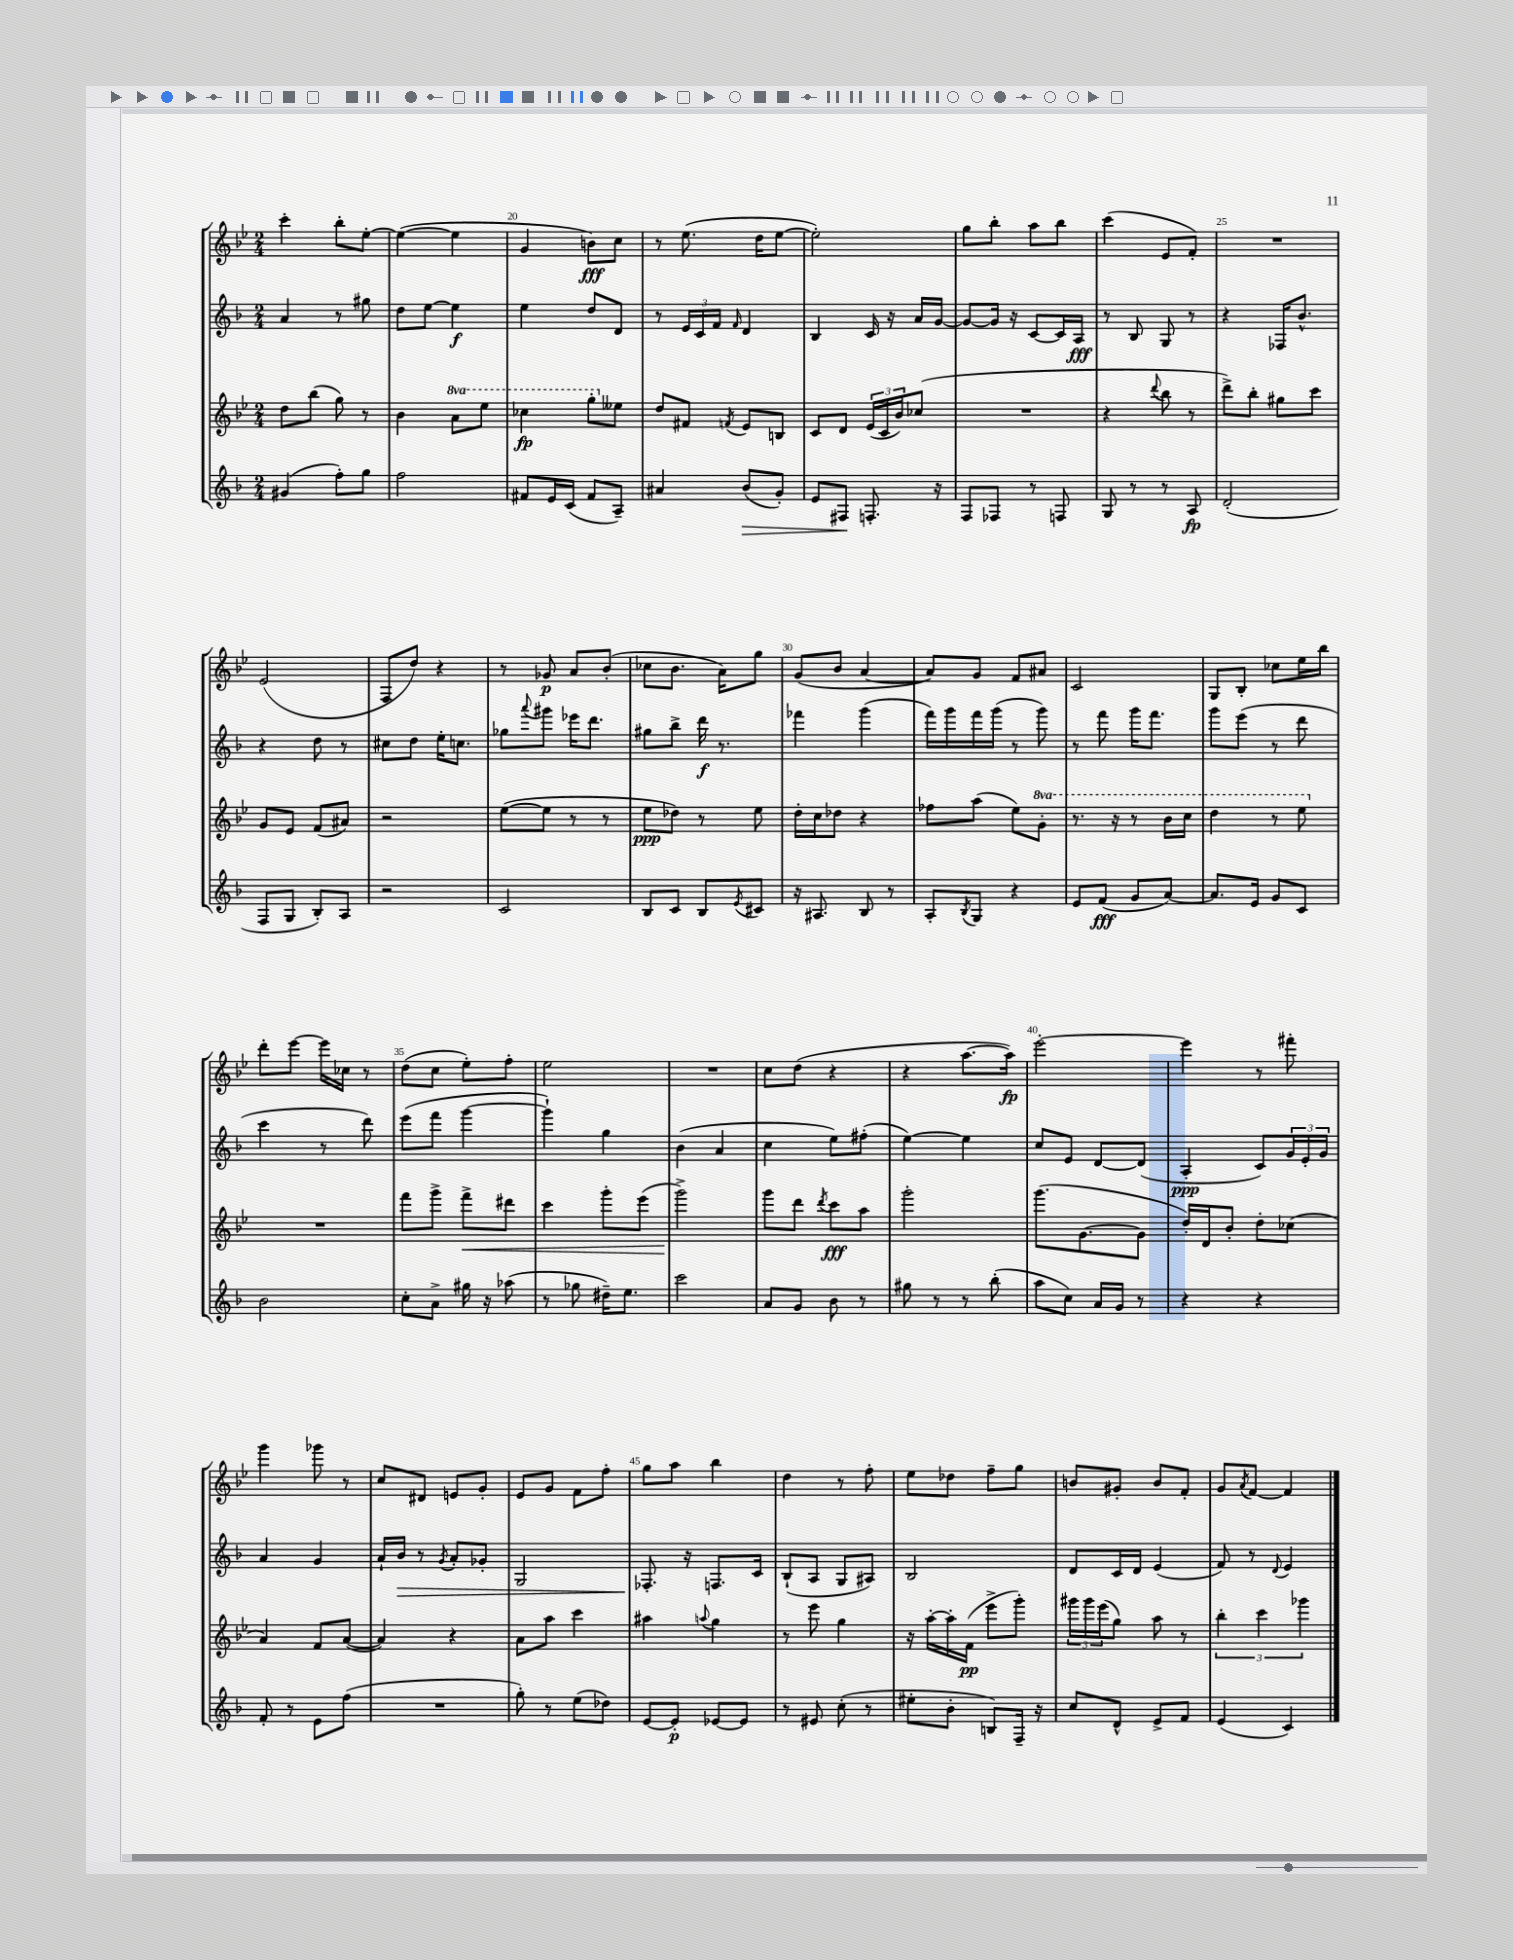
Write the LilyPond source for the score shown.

<<
\new StaffGroup <<
\new Staff = "s0" {
    \clef treble \key bes \major \numericTimeSignature \time 2/4
    c'''4-. bes''8-. ees''8~-. |
    ees''4~( ees''4 |
    g'4 b'8\fff) c''8 |
    r8 ees''8.( d''16 ees''8~ |
    ees''2-.) |
    g''8 bes''8-. a''8 bes''8 |
    c'''4( ees'8 f'8-.) |
    R2 |
    ees'2( |
    f8 d''8) r4 |
    r8 ges'8\p a'8 bes'8-.( |
    ces''8 bes'8. a'16) g''8 |
    g'8( bes'8 a'4~ |
    a'8) g'8 f'8 ais'8 |
    c'2 |
    g8 bes8-. ces''8 ees''16 bes''16 |
    d'''8-. ees'''8~ ees'''16 ces''16 r8 |
    d''8( c''8 ees''8-.) f''8-. |
    ees''2 |
    R2 |
    c''8 d''8( r4 |
    r4 a''8.~ a''16\fp) |
    ees'''2~-. |
    ees'''4 r8 fis'''8-. |
    g'''4 ges'''8 r8 |
    c''8 dis'8 e'8 g'8-. |
    ees'8 g'8 f'8 f''8-. |
    g''8 a''8 bes''4 |
    d''4 r8 f''8-. |
    ees''8 des''8 f''8-- g''8 |
    b'8 gis'8-. b'8 f'8-. |
    g'8 \acciaccatura { a'8 } f'8~ f'4 \bar "|." |
}
\new Staff = "s1" {
    \clef treble \key f \major \numericTimeSignature \time 2/4
    a'4 r8 gis''8 |
    d''8 e''8~ e''4\f |
    e''4 d''8 d'8 |
    r8 \tuplet 3/2 { e'16 c'16 f'16 } \grace { f'16 } d'4 |
    bes4 c'16 r16 a'16 g'16~ |
    g'8~ g'16 r16 c'8~ c'16 a16\fff |
    r8 bes8 g8 r8 |
    r4 fes16 bes'8.-^ |
    r4 d''8 r8 |
    cis''8 d''8 e''16-. c''8. |
    ges''8 \appoggiatura { a'''8 } gis'''8 ees'''16 d'''8. |
    gis''8 bes''8-> d'''16\f r8. |
    fes'''4 g'''4( |
    f'''16) g'''16 f'''16 g'''16( r8 g'''8) |
    r8 f'''8 g'''16 f'''8. |
    g'''8 e'''8( r8 d'''8 |
    c'''4 r8 d'''8) |
    e'''8( f'''8 g'''4~ |
    g'''4-!) g''4 |
    bes'4( a'4 |
    c''4 e''8) fis''8-.( |
    e''4~) e''4 |
    c''8 e'8 d'8~ d'8( |
    a4-.\ppp c'8) \tuplet 3/2 { g'16 e'16-. g'16 } |
    a'4 g'4 |
    a'16-! bes'16\> r8 \acciaccatura { g'8 } a'8-. ges'8-. |
    g2 |
    fes8.-.\! r16 f8. c'16 |
    bes8-!( a8 g8 ais8) |
    bes2 |
    d'8 c'16 d'16 e'4( |
    f'8) r8 \appoggiatura { d'8 } e'4 \bar "|." |
}
\new Staff = "s2" {
    \clef treble \key bes \major \numericTimeSignature \time 2/4 \set Staff.ottavationMarkups = #ottavation-simple-ordinals
    d''8 bes''8( g''8) r8 |
    bes'4 \ottava #1 a''8 ees'''8 |
    ces'''4\fp g'''8-. \ottava #0 eeses''8 |
    d''8 fis'8 \acciaccatura { f'8 } ees'8 b8 |
    c'8 d'8 \tuplet 3/2 { ees'16( c'16 bes'16) } ces''8( |
    R2 |
    r4 \appoggiatura { d'''8 } bes''8 r8 |
    d'''8->) bes''8-. gis''8 c'''8 |
    g'8 ees'8 f'8( ais'8) |
    r2 |
    ees''8~( ees''8 r8 r8 |
    ees''8\ppp des''8) r8 ees''8 |
    d''16-. c''16 des''8 r4 |
    fes''8 a''8( ees''8) \ottava #1 g''8-. |
    r8. r16 r8 bes''16 c'''16 |
    d'''4 r8 ees'''8 \ottava #0 |
    R2 |
    f'''8 g'''8-> f'''8->\< dis'''8 |
    c'''4 g'''8-. ees'''8( |
    g'''2->\!) |
    g'''8 d'''8 \acciaccatura { d'''8 } c'''8\fff a''8 |
    g'''2-. |
    g'''8.( g'8.~ g'8 |
    d''16-.) d'16 bes'8-. d''8-. ces''8( |
    a'4) f'8 a'8~( |
    a'4) r4 |
    a'8 a''8 c'''4 |
    ais''4 \appoggiatura { a''8 } g''4 |
    r8 ees'''8 g''4 |
    r16 a''16~-. a''16-. f'16\pp( ees'''8-> g'''8-.) |
    \tuplet 3/2 { gis'''16 gis'''16 ees'''16( } g''8) a''8 r8 |
    \tuplet 3/2 { bes''4-. c'''4 ges'''4 } \bar "|." |
}
\new Staff = "s3" {
    \clef treble \key f \major \numericTimeSignature \time 2/4
    gis'4( f''8-.) g''8 |
    f''2 |
    fis'8 e'16 c'16( fis'8 a8--) |
    ais'4 bes'8\>( g'8-.) |
    e'8 fis8\! f8.-. r16 |
    f8 fes8 r8 f8 |
    g8 r8 r8 a8\fp |
    d'2-.( |
    f8 g8 bes8-.) a8 |
    r2 |
    c'2 |
    bes8 c'8 bes8 \acciaccatura { e'8 } cis'8 |
    r16 ais8. bes8 r8 |
    a8-. \acciaccatura { bes8 } g8 r4 |
    e'8 f'8\fff( g'8 a'8~) |
    a'8. e'16 g'8 c'8 |
    bes'2 |
    c''8-. a'8-> gis''16 r16 aes''8( |
    r8 ges''8 dis''16--) e''8. |
    c'''2 |
    a'8 g'8 bes'8 r8 |
    gis''8 r8 r8 bes''8-.( |
    a''8 c''8) a'16 g'16 r8 |
    r4 r4 |
    f'8-. r8 e'8 f''8( |
    R2 |
    g''8-.) r8 e''8( des''8) |
    e'8~ e'8-.\p ees'8~ ees'8 |
    r8 eis'8 c''8-.( r8 |
    eis''8-. bes'8-. b8) f16-- r16 |
    c''8 d'8-^ e'8-> f'8 |
    e'4( c'4) \bar "|." |
}
>>
>>
\layout { \context { \Score currentBarNumber = #18 \override BarNumber.break-visibility = ##(#f #t #t) barNumberVisibility = #(every-nth-bar-number-visible 5) } }
